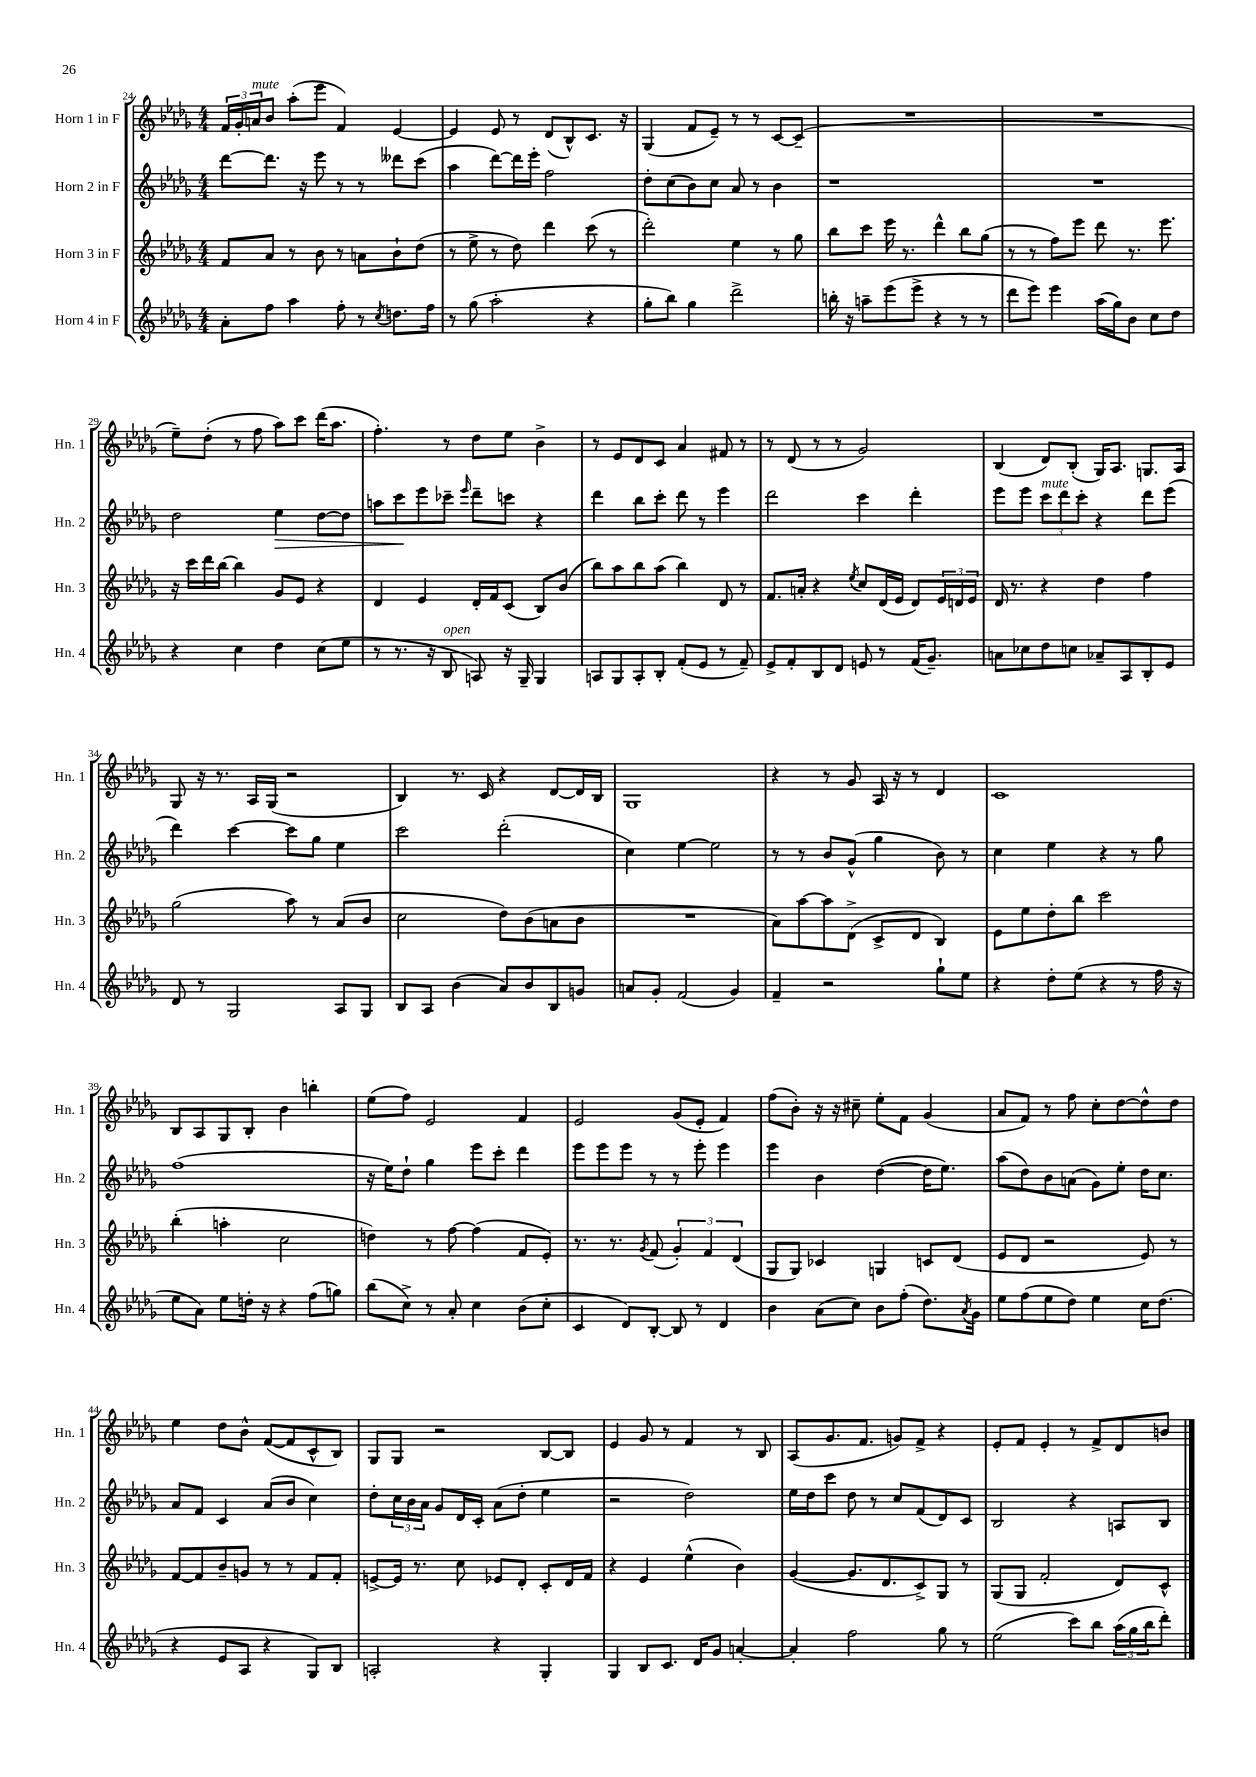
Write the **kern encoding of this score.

**kern	**kern	**kern	**kern
*staff4	*staff3	*staff2	*staff1
*clefG2	*clefG2	*clefG2	*clefG2
*k[b-e-a-d-g-]	*k[b-e-a-d-g-]	*k[b-e-a-d-g-]	*k[b-e-a-d-g-]
*M4/4	*M4/4	*M4/4	*M4/4
8a-'\L	8f/L	[8ddd-\L	24f/LL
.	.	.	24g-'/
.	.	.	24a/J
8ff\J	8a-/J	8.ddd-\]J	8b-/J
4aa-\	8r	.	(8aa-'\L
.	.	16r	.
.	8b-\	8eee-\	8eee-\J
8ff'\	8r	8r	4f/)
8r	8a\L	8r	.
8qcc/	.	.	.
8.dd\L	8b-`\	8ddd--\L	[4e-/
.	(8dd-\J	(8ccc\J	.
16ff\Jk	.	.	.
=	=	=	=
8r	8r	4aa-\	4e-/]
(8gg-\	8ee-^\	.	.
2aa-'\	8r	[8ddd-\L)	8e-/
.	8dd-\)	16ddd-\]L	8r
.	.	16eee-'\JJ	.
.	4ddd-\	2ff\	(8d-/L
.	.	.	8B-^^/)
4r	(8ccc\	.	8.c/J
.	8r	.	.
.	.	.	16r
=	=	=	=
8gg-'\L	2ddd-'\)	8dd-'\L	(4G-/
8bb-\J)	.	(8cc\	.
4gg-\	.	8b-\)	8f/L
.	.	8cc\J	8e-~/J)
2ddd-^\	4ee-\	8a-/	8r
.	.	8r	8r
.	8r	4b-\	[8c/L
.	8gg-\	.	(8c~/]J
=	=	=	=
16bb'\	8bb-\L	1r	1r
16r	.	.	.
8aa~\L	8ccc\J	.	.
(8eee-\	16eee-\	.	.
.	8.r	.	.
8eee-^\J	.	.	.
4r	4ddd-^^\	.	.
8r	8bb-\L	.	.
8r	(8gg-\J	.	.
=	=	=	=
8ddd-\L	8r	1r	1r
8eee-\J)	8r	.	.
4eee-\	8ff\L)	.	.
.	8eee-\J	.	.
(16aa-\LL	8ddd-\	.	.
16gg-\J)	.	.	.
8b-\J	8.r	.	.
8cc\L	.	.	.
.	8.eee-\	.	.
8dd-\J	.	.	.
=	=	=	=
4r	16r	2dd-\	8ee-~\L)
.	16ccc\LL	.	.
.	16ddd-\	.	(8dd-'\J
.	[16bb-\JJ	.	.
4cc\	4bb-\]	.	8r
.	.	.	8ff\
4dd-\	8g-/L	4ee-\	8aa-\L)
.	8e-/J	.	8ccc\J
(8cc\L	4r	[8dd-\L	(16ddd-\LK
.	.	.	8.aa-\J
8ee-\J	.	8dd-\]J	.
=	=	=	=
8r	4d-/	8aa\L	4.ff'\)
8.r	.	8ccc\	.
.	4e-/	8eee-\	.
16r	.	.	.
8B-/	.	8ccc-~\J	8r
.	.	16qqeee-/	.
8A/)	16d-'/LL	8ddd-~\L	8dd-\L
.	16f/J	.	.
16r	(8c/J	8ccc\J	8ee-\J
16G-~/	.	.	.
4G-/	8B-/L)	4r	4b-^\
.	(8b-/J	.	.
=	=	=	=
8A/L	8bb-\L)	4ddd-\	8r
8G-/	8aa-\	.	8e-/L
8A'/	8bb-\	8bb-\L	8d-/
8B-'/J	(8aa-\J	8ccc'\J	8c/J
(8f'/L	4bb-\)	8ddd-\	4a-/
8e-/J	.	8r	.
8r	8d-/	4eee-\	8f#/
8f~/)	8r	.	8r
=	=	=	=
8e-^/L	8.f/L	2ddd-\	8r
8f'/	.	.	(8d-/
.	16a'/Jk	.	.
8B-/	4r	.	8r
8d-/J	.	.	8r
.	8qee-/	.	.
8e/	8cc/L	4ccc\	2g-/)
8r	(16d-/L	.	.
.	16e-/JJ	.	.
(16f/LK	8d-/L)	4ddd-'\	.
8.g-~/J)	.	.	.
.	24e-/L	.	.
.	24d/	.	.
.	24e-/JJ	.	.
=	=	=	=
8a\L	16d-/	8eee-\L	(4B-/
.	8.r	.	.
8cc-\	.	8eee-\J	.
8dd-\	4r	12ccc\L	8d-/L)
.	.	12ddd-\	.
8cc\J	.	.	(8B-'/J
.	.	12ccc'\J	.
8a-~/L	4dd-\	4r	16G-/LK)
.	.	.	8.A-/J
8A-/	.	.	.
8B-'/	4ff\	8ddd-\L	8.G/L
8e-/J	.	(8eee-\J	.
.	.	.	16A-/Jk
=	=	=	=
8d-/	(2gg-\	4ddd-\)	8G-/
8r	.	.	16r
.	.	.	8.r
2G-/	.	[4ccc\	.
.	.	.	16A-/LL
.	.	.	(16G-/JJ
.	8aa-\)	8ccc\]L	2r
.	8r	8gg-\J	.
8A-/L	(8a-/L	4ee-\	.
8G-/J	8b-/J	.	.
=	=	=	=
8B-/L	2cc\	2ccc\	4B-/)
8A-/J	.	.	.
(4b-\	.	.	8.r
.	.	.	16c/
8a-/L)	8dd-\L)	(2ddd-'\	4r
8b-/	(8b-\	.	.
8B-/	8a\	.	[8d-/L
8g/J	8b-\J	.	16d-/]L
.	.	.	16B-/JJ
=	=	=	=
8a/L	1r	4cc\)	1G-
8g-'/J	.	.	.
(2f/	.	[4ee-\	.
.	.	2ee-\]	.
4g-/)	.	.	.
=	=	=	=
4f~/	8a-\L)	8r	4r
.	[8aa-\	8r	.
2r	8aa-\]	8b-/L	8r
.	(8d-^\J	(8g-^^/J	8g-/
.	8c^/L	4gg-\	16A-/
.	.	.	16r
.	8d-/J	.	8r
8gg-`\L	4B-/)	8b-\)	4d-/
8ee-\J	.	8r	.
=	=	=	=
4r	8e-\L	4cc\	1c
.	8ee-\	.	.
8dd-'\L	8dd-'\	4ee-\	.
(8ee-\J	8bb-\J	.	.
4r	2ccc\	4r	.
8r	.	8r	.
16ff\	.	8gg-\	.
16r	.	.	.
=	=	=	=
8ee-\L	(4bb-'\	(1ff	8B-/L
8a-\J)	.	.	8A-/
8ee-\L	4aa'\	.	8G-/
16dd'\Jk	.	.	8B-'/J
16r	.	.	.
4r	2cc\	.	4b-\
(8ff\L	.	.	4bb'\
8gg\J)	.	.	.
=	=	=	=
(8bb-\L	4dd\)	16r	(8ee-\L
.	.	16ee-\LK)	.
8cc^\J)	.	8dd-`\J	8ff\J)
8r	8r	4gg-\	2e-/
8a-'/	[8ff\	.	.
4cc\	(4ff\]	8eee-\L	.
.	.	8ccc'\J	.
(8b-\L	8f/L	4ddd-\	4f/
8cc'\J	8e-'/J)	.	.
=	=	=	=
4c/	8.r	8eee-\L	2e-/
.	.	8eee-\	.
.	8.r	.	.
8d-/L)	.	8eee-\J	.
.	8qg-/	.	.
[8B-'/J	(8f/	8r	.
8B-/]	6g-'/)	8r	(8g-/L
8r	.	8eee-'\	8e-'/J
.	6f/	.	.
4d-/	.	4eee-\	4f/)
.	(6d-/	.	.
=	=	=	=
4b-\	8G-/L	4eee-\	(8ff\L
.	8G-/J)	.	8b-'\J)
(8a-\L	4c-/	4b-\	16r
.	.	.	16r
8cc\J)	.	.	8cc#~\
8b-\L	4G/	([4dd-\	8ee-'\L
(8ff'\J	.	.	8f\J
8.dd-\L)	8c/L	16dd-\]LK	(4g-/
.	.	8.ee-\J)	.
.	(8d-/J	.	.
8qa-/	.	.	.
16g-\Jk	.	.	.
=	=	=	=
8ee-\L	8e-/L	(8aa-\L	8a-/L
(8ff\	8d-/J	8dd-\)	8f/J)
8ee-\	2r	8b-\	8r
8dd-\J)	.	(8a\J	8ff\
4ee-\	.	8g-\L)	8cc'\L
.	.	8ee-'\J	[8dd-\
16cc\LK	8e-/)	16dd-\LK	8dd-^^\]
(8.dd-\J	.	8.cc\J	.
.	8r	.	8dd-\J
=	=	=	=
4r	[8f/L	8a-/L	4ee-\
.	8f/]	8f/J	.
8e-/L	8b-~/	4c/	8dd-\L
8A-/J	8g/J	.	8b-^^\J
4r	8r	(8a-/L	([8f/L
.	8r	8b-/J	8f/]
8G-/L)	8f/L	4cc\)	8c^^/
8B-/J	8f'/J	.	8B-/J)
=	=	=	=
2A'/	[8e^/L	8dd-'\L	8G-/L
.	16e/]Jk	24cc\L	8G-/J
.	.	24b-\	.
.	8.r	.	.
.	.	24a-\JJ	.
.	.	8g-/L	2r
.	8cc\	16d-/L	.
.	.	16c'/JJ	.
4r	8e-/L	(8a-\L	.
.	8d-'/J	8dd-'\J	.
4G-'/	8c'/L	4ee-\	[8B-/L
.	16d-/L	.	8B-/]J
.	16f/JJ	.	.
=	=	=	=
4G-/	4r	2r	4e-/
8B-/L	4e-/	.	8g-/
8.c/J	.	.	8r
.	(4ee-^^\	2dd-\)	4f/
16d-/LK	.	.	.
8g-/J	.	.	.
[4a'/	4b-\)	.	8r
.	.	.	8B-/
=	=	=	=
4a'/]	([4g-/	16ee-\LL	(8A-/L
.	.	16dd-\J	.
.	.	8ccc\J	8.g-/
2ff\	8.g-/]L	8dd-\	.
.	.	.	8.f/J
.	.	8r	.
.	8.d-/	.	.
.	.	8cc/L	8g/L)
.	8c^/)	(8f/	8f^/J
8gg-\	8G-/J	8d-/)	4r
8r	8r	8c/J	.
=	=	=	=
(2ee-\	(8G-/L	2B-/	8e-'/L
.	8G-/J	.	8f/J
.	2f'/	.	4e-'/
8ccc\L)	.	4r	8r
8bb-\J	.	.	8f^/L
(24aa-\LL	8d-/L)	8A/L	8d-/
24gg-\	.	.	.
24bb-\J	.	.	.
8ddd-'\J)	8c^^/J	8B-/J	8b/J
==	==	==	==
*-	*-	*-	*-
